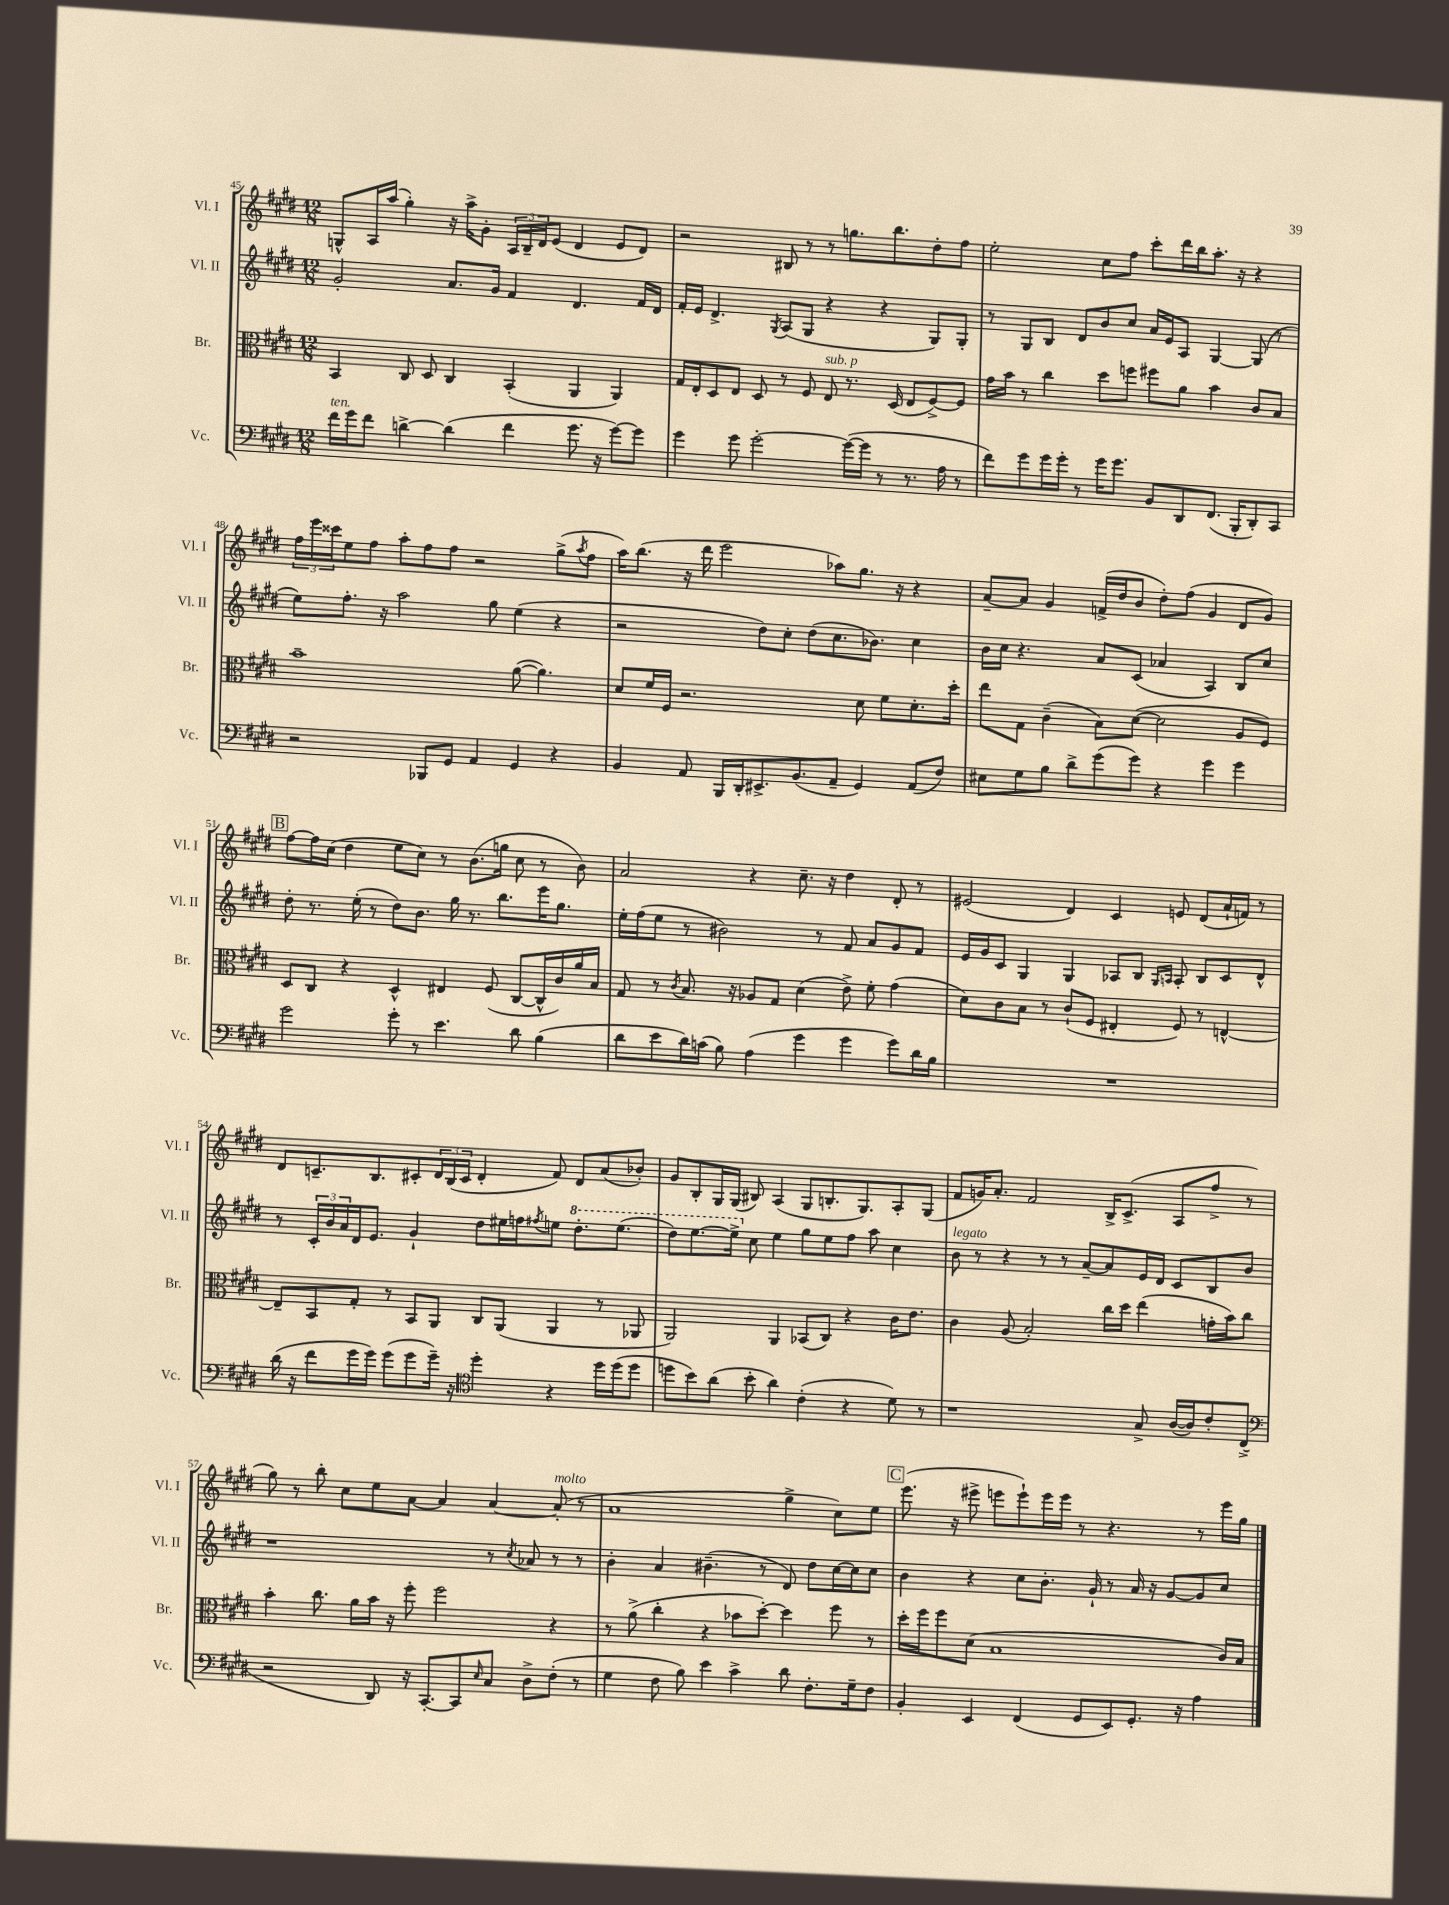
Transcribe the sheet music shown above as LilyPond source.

<<
\new StaffGroup <<
\new Staff = "s0" \with { instrumentName = "Vl. I" shortInstrumentName = "Vl. I" } {
    \clef treble \key e \major \numericTimeSignature \time 12/8
    g8-^ a16 a''16( gis''4-.) r16 a''16-> gis'8-. \tuplet 3/2 { a16 b16-- dis'16 } e'8( dis'4 e'8 dis'8) |
    r2 bis8 r8 r8 g''8. b''8. dis''8-. fis''8 |
    e''2-. cis''8 fis''8 cis'''8-. dis'''16 b''16 a''8.-. r16 r4 |
    \tuplet 3/2 { fis''16 e'''16 cisis'''16 } e''8 fis''8 a''8-. fis''8 fis''8 r2 gis''8->( \acciaccatura { a''8 } fis''8 |
    a''16) b''8.( r16 dis'''16 e'''2 aes''8) gis''8. r16 r4 |
    a'8~-- a'8 gis'4 f'16->( dis''16 b'8 dis''8-.) fis''8( gis'4 dis'8 gis'8) |
    \mark \markup { \box "B" } fis''8~ fis''16 cis''16( dis''4 e''8 cis''8) r8 b'8.( g''16 cis''8 r8 b'8) |
    a'2 r4 cis''8.-- r16 dis''4 dis'8-. r8 |
    eis'2( dis'4) cis'4 e'8 dis'8( a'16-! f'16) r8 |
    dis'8 c'8.-- b8. cis'8-. \tuplet 3/2 { dis'16 b16( cis'16 } dis'4-. fis'8) dis'8 a'8( bes'8-.) |
    gis'8 b8-. gis16 gis16( bis8) a4( gis8 b8.-. gis8.) a8-. gis8( |
    fis'8 g'16) a'8.-. fis'2 b16-> cis'8.->( a8 fis''8-> r8 |
    gis''8) r8 b''8-. cis''8 e''8 a'8~ a'4 a'4~ a'8-.^\markup { \italic "molto" }( r8 |
    a'1 gis''4-> cis''8) e''8 |
    \mark \markup { \box "C" } e'''8.( r16 eis'''8-> e'''8 e'''8-!) e'''16 e'''16 r8 r4. r8 e'''16 gis''16 \bar "|." |
}
\new Staff = "s1" \with { instrumentName = "Vl. II" shortInstrumentName = "Vl. II" } {
    \clef treble \key e \major \numericTimeSignature \time 12/8
    gis'2-. a'8. gis'16 fis'4 dis'4. fis'16 dis'16 |
    fis'16-. e'16 dis'4.-> \acciaccatura { gis8 } a8( gis8 r4 r4 gis8) gis8-. |
    r8 gis8 b8 dis'8 b'8 cis''8 a'16 e'16 a8 gis4~ gis8( r8 |
    e''8) fis''8.-. r16 a''2 gis''8 e''4( r4 |
    r2 dis''8) cis''8-. dis''8( cis''8. bes'8.) cis''4 |
    b'16 cis''16 r4. a'8 cis'8( aes'4 a4) b8 cis''8 |
    \mark \markup { \box "B" } dis''8-. r8. e''16-.( r8 dis''8) b'8. gis''16 r8. b''8. e'''16 gis''8. |
    e''16-. fis''16( e''8 r8 bis'2) r8 fis'8 a'8 gis'8 fis'8 |
    e'16 gis'16 cis'8 gis4 gis4 aes8 b8 \grace { gis16 a16 } a8-. b8 cis'8 dis'8-^ |
    r8 \tuplet 3/2 { cis'16-. b'16 a'16 } dis'16 e'8. gis'4-! dis''8 eis''16 f''16 \acciaccatura { fis''8 } e''8 \ottava #1 dis'''8.-. e'''8.( |
    dis'''8) e'''8.~ e'''16-> \ottava #0 cis''8 e''4 gis''8 e''8 fis''8 a''8 cis''4 |
    b'8^\markup { \italic "legato" } r8 r4 r8 r8 a'8~-- a'8 e'16 dis'16 cis'8 b8 b'8 |
    r1 r8 \acciaccatura { cis''8 } aes'8 r8 r8 |
    b'4-. a'4 bis'4.--( r8 dis'8) dis''8 cis''16~ cis''16 cis''8 |
    \mark \markup { \box "C" } b'4 r4 cis''8 b'8.-. gis'16-! r8 a'16 r16 gis'8~ gis'8 cis''8 \bar "|." |
}
\new Staff = "s2" \with { instrumentName = "Br." shortInstrumentName = "Br." } {
    \clef alto \key e \major \numericTimeSignature \time 12/8
    b,4 cis8 dis8 cis4 b,4-.( a,4 a,4) |
    gis16 e16-. dis8 e8 dis8 r8 fis8 e8^\markup { \italic "sub. p" } r8. dis16( e8 fis8~->) fis8 |
    gis'16 b'16 r8 cis''4 dis''8 f''8 fis''8 a'8 b'4 cis'8 b8 |
    b'1-- a'8~( a'4.) |
    dis'8 fis'16 fis16 r2. dis'8 fis'8 dis'8.-. dis''16-. |
    e''8 gis8 cis'4--( b8) dis'8~( dis'2 a8 fis8) |
    \mark \markup { \box "B" } dis8 cis8 r4 dis4-^ eis4 fis8( cis8~ cis16-^ cis'16) a'16 b16 |
    gis8 r8 \acciaccatura { cis'8 } b8. r16 aes8 gis8 dis'4( e'8->) fis'8-. gis'4( |
    dis'8) cis'8 b8 r8 cis'8-!( fis8 eis4-. fis8) r8 e4~-^ |
    e8-- b,8 gis8-. r8 b,8 a,8 cis8 a,8( a,4 r8 aes,8 |
    a,2) a,4 bes,8( cis8) r4 cis'16 e'8. |
    cis'4 a8( b2-.) cis''16 dis''16 e''4( g'16-. b'16) cis''8 |
    b'4-. cis''8. a'16 b'16 r16 fis''8-. fis''2 r4 |
    r8 a'8->( cis''4-. r4 bes'8 dis''8~-.) dis''4 fis''8 r8 |
    \mark \markup { \box "C" } dis''16-. fis''16 fis''8 dis'8( b1 cis'16) b16 \bar "|." |
}
\new Staff = "s3" \with { instrumentName = "Vc." shortInstrumentName = "Vc." } {
    \clef bass \key e \major \numericTimeSignature \time 12/8
    fis'16^\markup { \italic "ten." } gis'16 fis'8 d'4~-> d'4( fis'4 gis'8. r16 gis'8~) gis'8 |
    gis'4 gis'8 gis'2~-. gis'16~( gis'16 r8 r8. a16 r8 |
    fis'8) gis'8 gis'16 gis'16-. r8 gis'16 gis'8. b,8 dis,8 fis,8.( b,,16-. dis,8-.) cis,8 |
    r2 bes,,8 gis,8 a,4 gis,4 r4 |
    b,4 a,8 b,,16 dis,16-. eis,8.-> b,8.( a,8-- gis,4) a,8( fis8) |
    eis8 gis8 b8 dis'8-> gis'8( gis'8) r4 gis'4 gis'4 |
    \mark \markup { \box "B" } gis'2 gis'8-. r8 e'4. dis'8 b4( |
    dis'8 e'8 dis'16) c'16( b8) a4( gis'4 gis'4 gis'8) dis'16 b16 |
    R1. |
    dis'16( r16 fis'8 gis'16 gis'16) gis'8( gis'8 gis'16--) r16 \clef tenor dis''4-. r4 dis''16 dis''16( dis''8 |
    d''8 b'8) a'8( b'8-. a'4) cis'4-.( r4 dis'8) r8 |
    r1 gis8-> a16~( a16) cis'8-. cis8->( |
    \clef bass r2 dis,8) r16 cis,8.~-. cis,8 \grace { e16 } cis8 dis8-> fis8-.( r8 |
    gis4 fis8 b8) e'4 cis'4-> dis'8 fis8.-. gis16-- fis8 |
    \mark \markup { \box "C" } b,4-. e,4 fis,4( gis,8 e,8) gis,8.-. r16 a4 \bar "|." |
}
>>
>>
\layout { \context { \Score currentBarNumber = #45 } }
